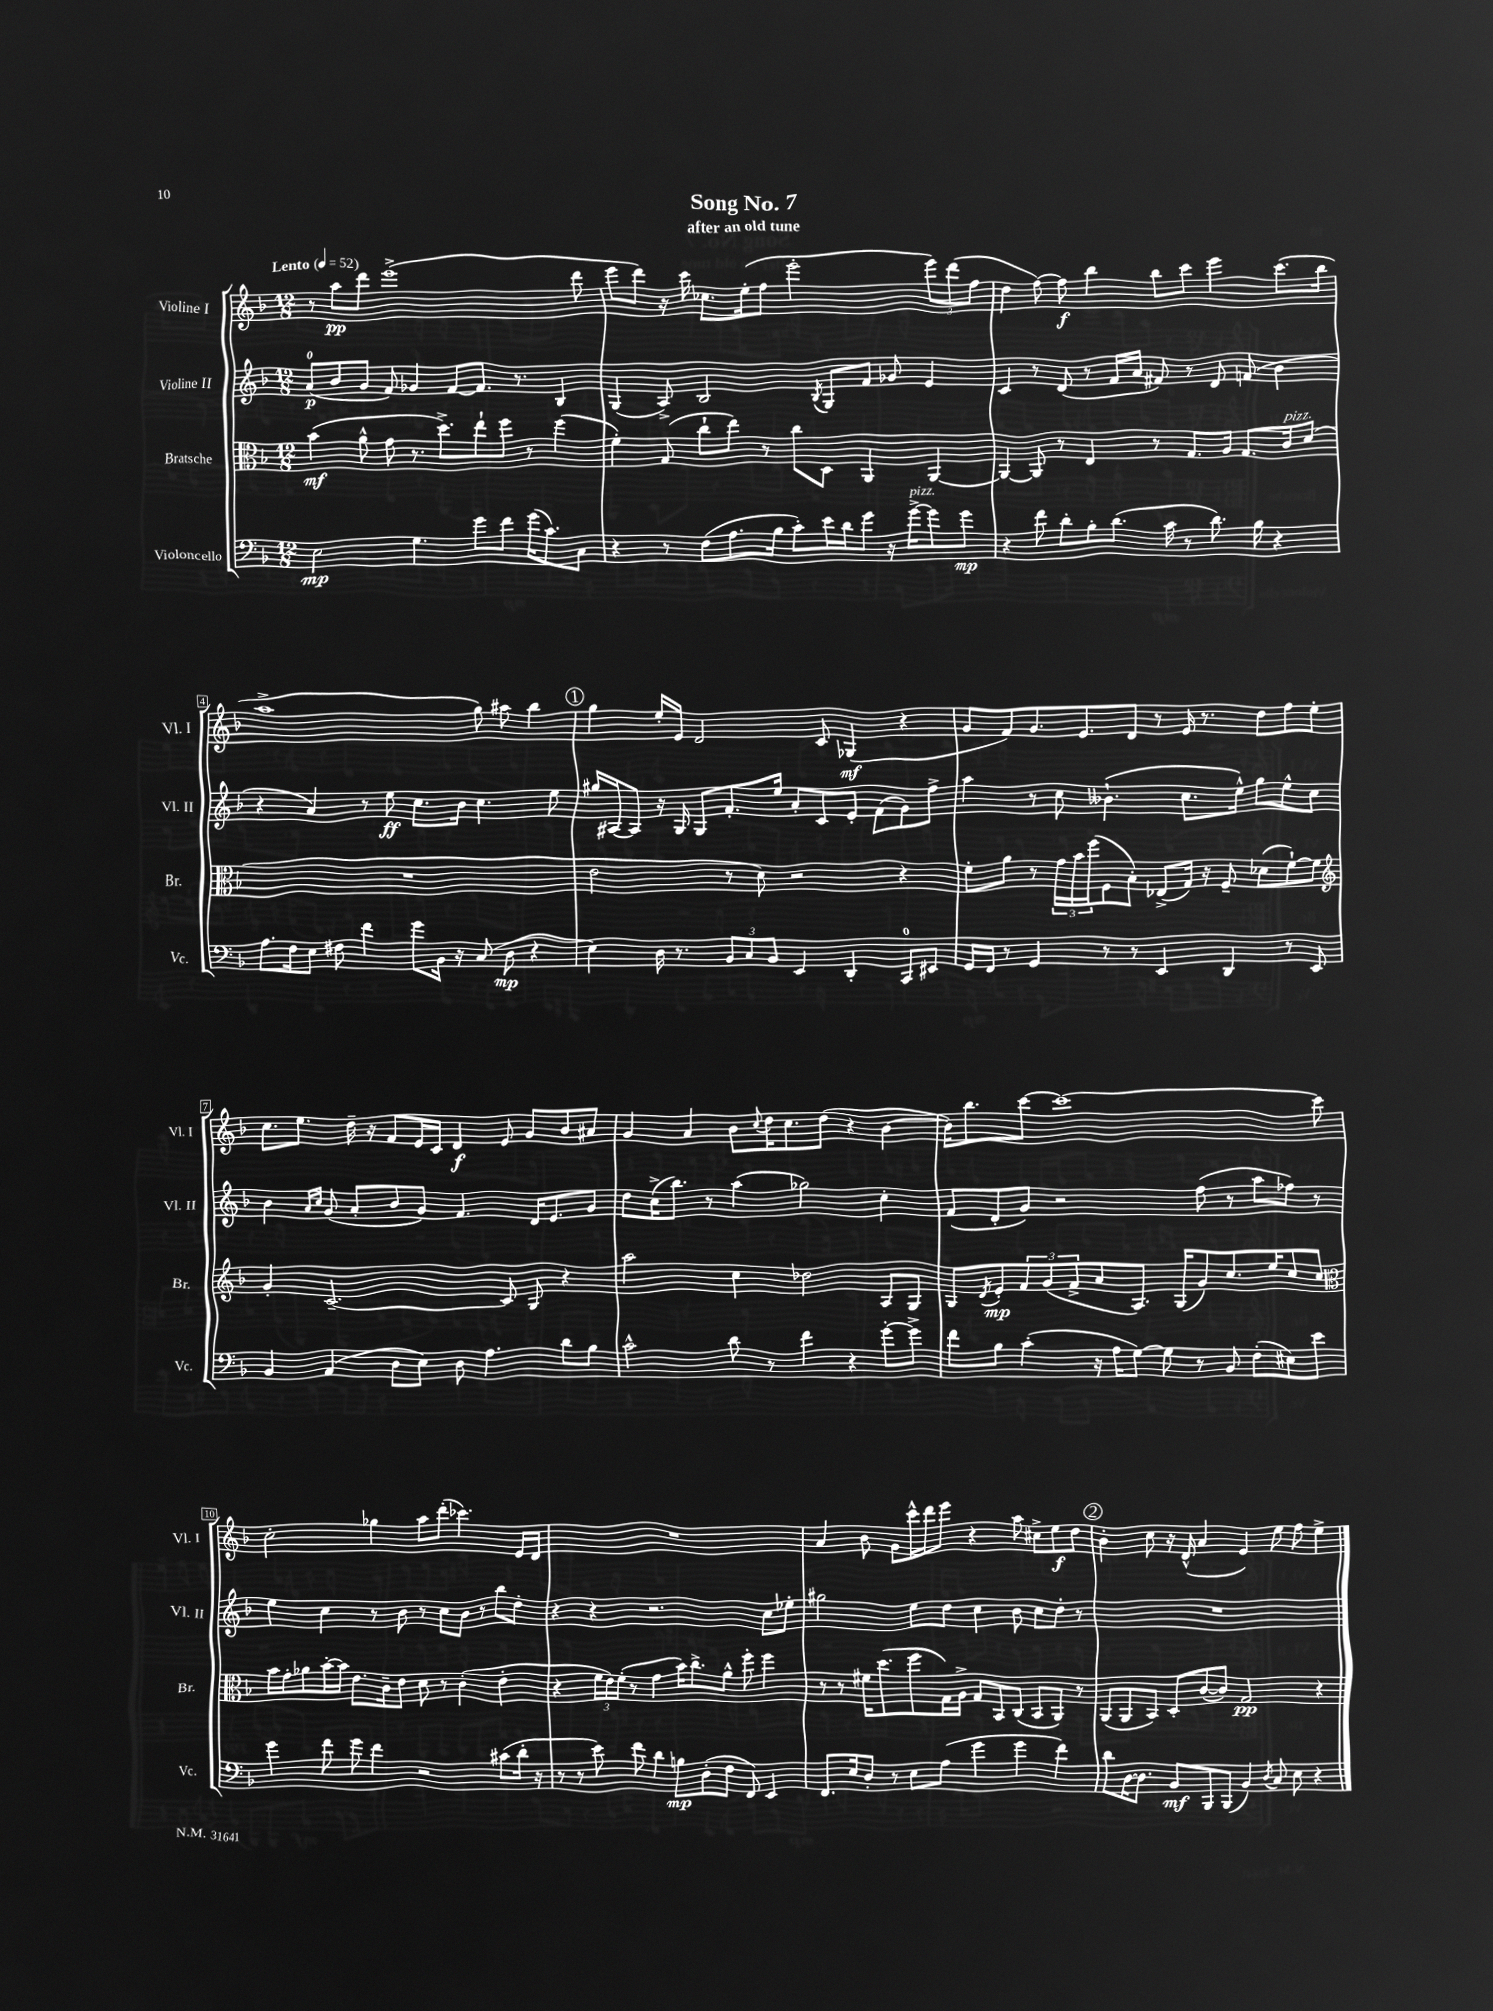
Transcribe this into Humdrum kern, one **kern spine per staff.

**kern	**kern	**kern	**kern
*staff4	*staff3	*staff2	*staff1
*clefF4	*clefC3	*clefG2	*clefG2
*k[b-]	*k[b-]	*k[b-]	*k[b-]
*M12/8	*M12/8	*M12/8	*M12/8
*MM52	*MM52	*MM52	*MM52
2E	(4b-	(8a	8r
.	.	8b-	8aa
.	8a^^	8g	8ddd
.	8g	8f)	(1eee^
4.G	8.r	4g-	.
.	8.dd^)	.	.
.	.	[8f	.
8g	8ee`	8.f]	.
8f	8ff	.	.
.	.	8.r	.
(16g	8r	.	.
8.c)	.	.	.
.	(4ff	4B-	.
8C	.	.	8ddd
=	=	=	=
4r	4f')	(4G	8eee
.	.	.	8ddd)
8r	(8G	8A^)	16r
.	.	.	16ccc
(8F	8cc`	2B-	8.cc-
8.A	8ee)	.	.
.	.	.	(16ee'
.	8r	.	8ff
16B-	.	.	.
8c')	8cc	.	2eee'
.	.	8qB-	.
16e	8D	8G	.
16d	.	.	.
8g	4AA	8f	.
16r	.	8g-	.
[16g^	.	.	.
8g]	[4AA	4e	12eee)
.	.	.	(12ddd
8g	.	.	.
.	.	.	12ff
=	=	=	=
4r	4AA_	4c	4dd
8f	8AA]	8r	[8ff)
8d'	8r	(8d	8ff]
8B-'	4E	8r	4bb-
(8.d	.	16f	.
.	.	16a	.
.	8r	8f#)	8bb-
16c	.	.	.
8r	8.G	8r	8ccc
8.d)	.	8d	4eee
.	16A	.	.
.	8.G	(8f	.
16B-	.	.	.
4r	.	4b-	(8.ccc
.	16c	.	.
.	(8d	.	.
.	.	.	16bb-
=	=	=	=
8.A	1.r	4r	1aa^
16F	.	.	.
8E	.	4a)	.
8F#	.	.	.
4f	.	8r	.
.	.	8ee	.
8g	.	8.cc	.
16BB-	.	.	.
16r	.	16b-	.
(8C	.	4.cc	8gg)
8D	.	.	8aa#
4r	.	.	4bb-
.	.	8ee	.
=	=	=	=
4E)	2e	16gg#	4gg
.	.	[16A#	.
.	.	8A#]	.
16D	.	16r	16ee'
8.r	.	16G	16e
.	.	8G	2d
12BB-	8r	8.f'	.
12C	.	.	.
.	8d)	.	.
12BB-	.	.	.
.	.	16ee	.
4EE	2r	8a'	.
.	.	8c	8c
4DD'	.	8e'	(4G-
.	.	(8f	.
8CC	4r	8g)	4r
8EE#	.	8ff^	.
=	=	=	=
16GG	8f'	4aa	8g
16FF	.	.	.
8r	8a	.	8f)
4GG	8r	8r	8.g
.	24g	8cc	.
.	24b-	.	.
.	.	.	8.e
.	(24ff	.	.
8r	8F	(4.b--`	.
8r	8B-')	.	8d
4EE	(8E-^	.	8r
.	16G)	8.cc	16e
.	16r	.	8.r
4DD	8F~	.	.
.	.	16ee^^)	.
.	(8d-	8gg	8dd
8r	[8f`)	8ee^^	8ff
8EE	8f]	8cc	8ee'
=	=	=	=
*	*clefG2	*	*
4BB-	4g'	4b-	8.cc
.	.	.	8.ee
.	.	16qqa	.
.	.	16qqcc	.
(4AA	[2.c~	(8g	.
.	.	8a'	16dd~
.	.	.	16r
8D	.	8b-	8f
8E)	.	8g)	16e
.	.	.	16c
8D	.	4.f	4d
4.A	.	.	.
.	8c]	.	8e
.	8G	16d	8g
.	.	8.e	.
8d	4r	.	8b-
8B-	.	8g	8a#
=	=	=	=
2c^^	2aa	8dd	4g
.	.	(16cc^	.
.	.	8.bb-)	.
.	.	.	4a
.	.	8r	.
8d	4cc	(4aa	8b-
.	.	.	8qqcc
8r	.	.	16dd
.	.	.	8.cc
4f	2dd-	2gg-)	.
.	.	.	(8dd
4r	.	.	4r
[8g'	8A	4cc'	[4b-
8g^]	8G	.	.
=	=	=	=
8f	8G	(8f	16b-])
.	.	.	8.bb-
.	8qd	.	.
8B-	8e'	8d'	.
(4c'	12f	8g)	[8ccc
.	(12g	.	.
.	.	2r	1ccc_
.	12f^	.	.
16r	8a	.	.
16A	.	.	.
[8G)	8.A)	.	.
8G]	.	.	.
.	(16G	.	.
8r	8g)	(8ff	.
8BB-	8.cc	8r	.
(8F'	.	8aa	.
.	16ee	.	.
8E#)	8cc	8ff-)	.
8e	8cc	8r	8ccc]
=	=	=	=
*	*clefC3	*	*
4g	16b-	4ee	2cc'
.	16g'	.	.
.	8a-	.	.
8f	[16b-'	4cc	.
.	16b-]	.	.
8g	8.e	.	.
4f	.	8r	4gg-
.	16c~	.	.
.	8e	8b-	.
2r	8d	8r	8aa
.	8r	8cc	(8ddd'
.	(4c'	8b-	4.ccc-)
.	.	8r	.
(8c#	4e'	8bb-	.
16d'	.	8dd'	16e
16r	.	.	16d
=	=	=	=
8r	4r	4r	1.r
8r	.	.	.
8e)	24f	4r	.
.	24e)	.	.
.	(24f'	.	.
8f	8r	.	.
4d	4g	2.r	.
8B	16b-)	.	.
.	8.cc^	.	.
(8D'	.	.	.
8F	8a^^	.	.
8FF)	8ff'	.	.
4EE	4ff	8cc	.
.	.	8ee-'	.
=	=	=	=
8.FF	8r	2gg#	4a
.	8r	.	.
16E	.	.	.
8D'	16f#	.	8b-
.	(8.dd	.	.
8r	.	.	8g
8E	8ff	8ee	16ccc^^
.	.	.	16ddd
(8A	16G)	8dd	8eee
.	16A^	.	.
4g	8G	4cc	4r
.	8BB-	.	.
4g	(8C	8b-	8aa
.	8BB-	8cc	8cc#^
4f)	8AA)	8dd'	8ee
.	8r	8r	8dd
=	=	=	=
8d	(8AA	1.r	4b-'
[16D	8AA	.	.
8.D]	.	.	.
.	8BB-)	.	8cc
8BB-	8D'	.	16r
.	.	.	(16d^^
8BBB-	([8c	.	4a
(8BBB-	8c])	.	.
4BB-)	2G	.	4e)
8qD	.	.	.
8C	.	.	8ee
8E	.	.	8ff
4r	4r	.	4ee^
==	==	==	==
*-	*-	*-	*-
